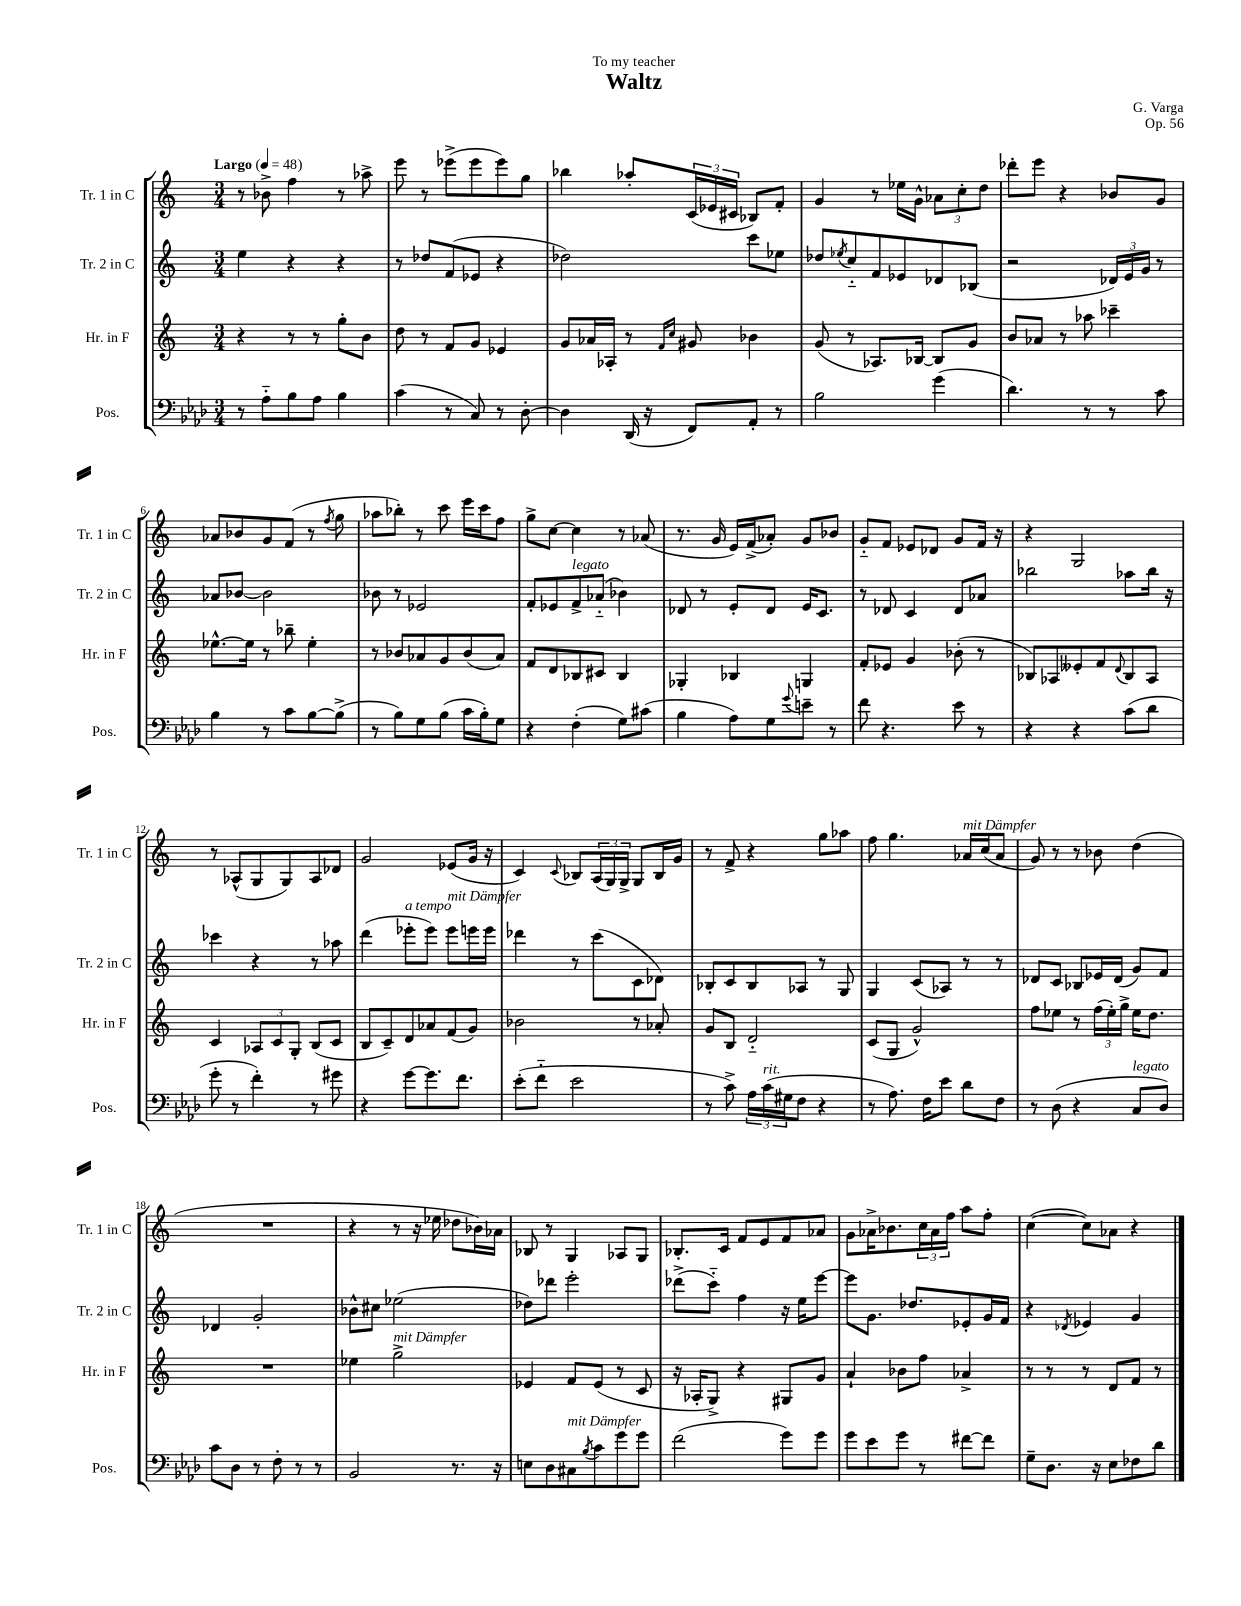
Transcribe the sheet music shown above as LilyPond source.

\header { title = "Waltz" composer = "G. Varga" dedication = "To my teacher" opus = "Op. 56" }
<<
\new StaffGroup <<
\new Staff = "s0" \with { instrumentName = "Tr. 1 in C" shortInstrumentName = "Tr. 1 in C" } {
    \clef treble \key c \major \numericTimeSignature \time 3/4 \tempo "Largo" 4 = 48
    r8 bes'8-> f''4 r8 aes''8-> |
    e'''8 r8 ees'''8->( ees'''8 ees'''8) g''8 |
    bes''4 aes''8-. \tuplet 3/2 { c'16( ees'16 cis'16 } bes8) f'8-. |
    g'4 r8 ees''16 g'16-^ \tuplet 3/2 { aes'8 c''8-. d''8 } |
    des'''8-. e'''8 r4 bes'8 g'8 |
    aes'8 bes'8 g'8 f'8( r8 \acciaccatura { f''8 } g''8 |
    aes''8 bes''8-.) r8 c'''8 e'''16 c'''16 f''8 |
    g''8-> c''8~ c''4 r8 aes'8( |
    r8. g'16 e'16) f'16->( aes'8-.) g'8 bes'8 |
    g'8-_ f'8 ees'8 des'8 g'8 f'16 r16 |
    r4 g2 |
    r8 aes8-^( g8 g8) aes8 des'8 |
    g'2 ees'8( g'16 r16 |
    c'4) \appoggiatura { c'8 } bes8 \tuplet 3/2 { a16( g16) g16-> } g8 bes16 g'16 |
    r8 f'8-> r4 g''8 aes''8 |
    f''8 g''4. aes'16^\markup { \italic "mit Dämpfer" } c''16( aes'8 |
    g'8) r8 r8 bes'8 d''4( |
    R2. |
    r4 r8 r16 ees''16 des''8 bes'16) aes'16 |
    bes8 r8 g4 aes8 g8 |
    bes8.-. c'16 f'8 e'8 f'8 aes'8 |
    g'8 aes'16-> bes'8. \tuplet 3/2 { c''16 aes'16 f''16 } a''8 f''8-. |
    c''4~( c''8) aes'8 r4 \bar "|." |
}
\new Staff = "s1" \with { instrumentName = "Tr. 2 in C" shortInstrumentName = "Tr. 2 in C" } {
    \clef treble \key c \major \numericTimeSignature \time 3/4
    e''4 r4 r4 |
    r8 des''8 f'8( ees'8 r4 |
    des''2) c'''8 ees''8 |
    des''8 \acciaccatura { ees''8 } c''8-_ f'8 ees'8 des'8 bes8( |
    r2 \tuplet 3/2 { des'16) e'16 g'16 } r8 |
    aes'8 bes'8~ bes'2 |
    bes'8 r8 ees'2 |
    f'8-. ees'8 f'8->^\markup { \italic "legato" } aes'8-_( bes'4) |
    des'8 r8 e'8-. des'8 e'16 c'8. |
    r8 des'8 c'4 des'8 aes'8 |
    bes''2 aes''8 bes''16 r16 |
    ces'''4 r4 r8 aes''8 |
    d'''4( ees'''8-.^\markup { \italic "a tempo" } ees'''8) ees'''8^\markup { \italic "mit Dämpfer" } e'''16 e'''16 |
    des'''4 r8 c'''8( c'8 des'8) |
    bes8-. c'8 bes8 aes8 r8 g8 |
    g4 c'8( aes8) r8 r8 |
    des'8 c'8 bes8 ees'16 des'16( g'8) f'8 |
    des'4 g'2-. |
    bes'8-^ cis''8 ees''2( |
    des''8) des'''8 e'''2-. |
    des'''8->( c'''8-_) f''4 r16 e''16 e'''8~ |
    e'''8 g'8. des''8. ees'8-. g'16 f'16 |
    r4 \acciaccatura { des'8 } ees'4 g'4 \bar "|." |
}
\new Staff = "s2" \with { instrumentName = "Hr. in F" shortInstrumentName = "Hr. in F" } {
    \clef treble \key c \major \numericTimeSignature \time 3/4
    r4 r8 r8 g''8-. b'8 |
    d''8 r8 f'8 g'8 ees'4 |
    g'8 aes'16 aes16-. r8 \grace { f'16 c''16 } gis'8 bes'4 |
    g'8( r8 aes8.) bes16~ bes8 g'8 |
    b'8 aes'8 r8 aes''8 ces'''4-- |
    ees''8.~-^ ees''16 r8 bes''8-- ees''4-. |
    r8 bes'8 aes'8 g'8 bes'8( aes'8) |
    f'8 d'8 bes8 cis'8 bes4 |
    ges4-. bes4 g4 |
    f'8-. ees'8 g'4 bes'8-.( r8 |
    bes8) aes8 eeses'8-. f'8 \appoggiatura { d'8 } bes8 aes8 |
    c'4 \tuplet 3/2 { aes8 c'8 g8-. } b8( c'8 |
    b8 c'8--) d'8 aes'8 f'8( g'8) |
    bes'2 r8 aes'8-. |
    g'8 b8 d'2-_ |
    c'8( g8 g'2-^) |
    f''8 ees''8 r8 \tuplet 3/2 { f''16( ees''16-.) g''16-> } ees''16 d''8. |
    R2. |
    ees''4 g''2->^\markup { \italic "mit Dämpfer" } |
    ees'4 f'8 ees'8( r8 c'8 |
    r16 aes16-. g8->) r4 gis8 g'8 |
    a'4-! bes'8 f''8 aes'4-> |
    r8 r8 r8 d'8 f'8 r8 \bar "|." |
}
\new Staff = "s3" \with { instrumentName = "Pos." shortInstrumentName = "Pos." } {
    \clef bass \key aes \major \numericTimeSignature \time 3/4
    r8 aes8-_ bes8 aes8 bes4 |
    c'4( r8 c8) r8 des8~-. |
    des4 des,16( r16 f,8) aes,8-. r8 |
    bes2 g'4( |
    des'4.) r8 r8 c'8 |
    bes4 r8 c'8 bes8~ bes8->( |
    r8 bes8) g8 bes8( c'16 bes16-.) g8 |
    r4 f4-.( g8) cis'8( |
    bes4 aes8) g8 \appoggiatura { g'8 } e'8-- r8 |
    f'8 r4. ees'8 r8 |
    r4 r4 c'8( des'8 |
    g'8-. r8 f'4-.) r8 gis'8 |
    r4 g'8~ g'8. f'8. |
    ees'8-.( f'8-_ ees'2 |
    r8 c'8->) \tuplet 3/2 { aes16 c'16^\markup { \italic "rit." }( gis16 } f8 r4 |
    r8 aes8.) f16 ees'8 des'8 f8 |
    r8 des8( r4 c8^\markup { \italic "legato" } des8) |
    c'8 des8 r8 f8-. r8 r8 |
    bes,2 r8. r16 |
    e8 des8 cis8^\markup { \italic "mit Dämpfer" } \acciaccatura { bes8 } c'8 g'8 g'8 |
    f'2( g'8) g'8 |
    g'8 ees'8 g'8 r8 fis'8~ fis'8 |
    g8-- des8. r16 ees8 fes8 des'8 \bar "|." |
}
>>
>>
